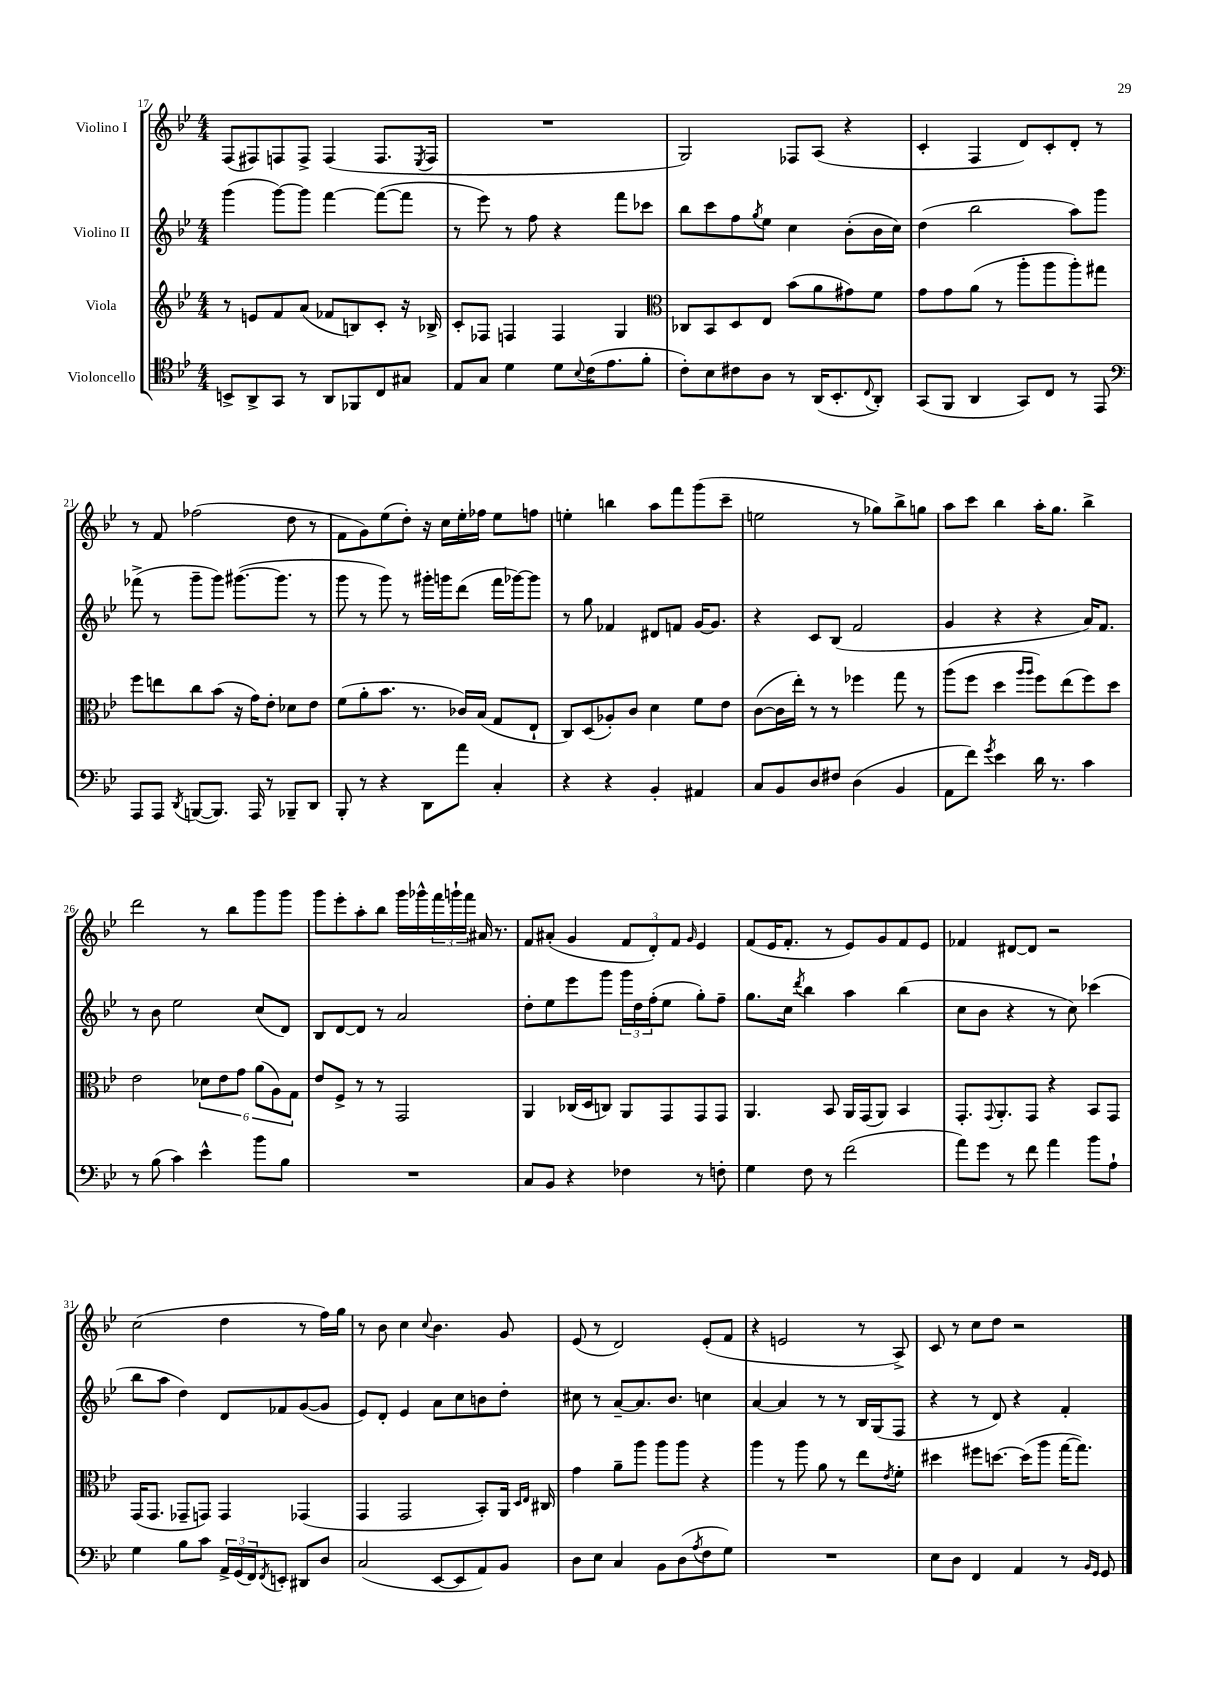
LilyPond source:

<<
\new StaffGroup <<
\new Staff = "s0" \with { instrumentName = "Violino I" } {
    \clef treble \key bes \major \numericTimeSignature \time 4/4
    f8( fis8) f8 f8-> f4( f8. \acciaccatura { ees8 } f16 |
    R1 |
    g2) fes8 a8( r4 |
    c'4-. f4 d'8) c'8-. d'8-. r8 |
    r8 f'8 fes''2( d''8 r8 |
    f'8 g'8) ees''8( d''8-.) r16 c''16 ees''16-. fes''16 ees''8 f''8 |
    e''4-. b''4 a''8 f'''8 g'''8( c'''8-- |
    e''2 r8 ges''8) bes''8-> g''8 |
    a''8 c'''8 bes''4 a''16-. g''8. bes''4-> |
    d'''2 r8 bes''8 g'''8 g'''8 |
    g'''8 ees'''8-. a''8-. bes''8 g'''16 ges'''16-^ \tuplet 3/2 { f'''16 g'''16-! f'''16 } ais'16 r8. |
    f'8 ais'8-.( g'4 \tuplet 3/2 { f'8 d'8-.) f'8 } \grace { g'16 } ees'4 |
    f'8( ees'16 f'8.-. r8 ees'8) g'8 f'8 ees'8 |
    fes'4 dis'8~ dis'8 r2 |
    c''2( d''4 r8 f''16) g''16 |
    r8 bes'8 c''4 \appoggiatura { c''8 } bes'4. g'8 |
    ees'8( r8 d'2) ees'8-.( f'8 |
    r4 e'2 r8 a8->) |
    c'8 r8 c''8 d''8 r2 \bar "|." |
}
\new Staff = "s1" \with { instrumentName = "Violino II" } {
    \clef treble \key bes \major \numericTimeSignature \time 4/4
    g'''4( g'''8~) g'''8 f'''4~ f'''8~( f'''8 |
    r8 ees'''8) r8 f''8 r4 f'''8 ces'''8 |
    bes''8 c'''8 f''8 \acciaccatura { g''8 } ees''8 c''4 bes'8-.( bes'16 c''16) |
    d''4( bes''2 a''8) g'''8 |
    fes'''8->( r8 g'''8-- g'''8) gis'''8.~( gis'''8. r8 |
    g'''8 r8 g'''8) r8 gis'''16-. g'''16 d'''8( f'''16 ges'''16~) ges'''8 |
    r8 g''8 fes'4 dis'8 f'8 g'16~ g'8. |
    r4 c'8 bes8( f'2 |
    g'4 r4 r4 a'16) f'8. |
    r8 bes'8 ees''2 c''8( d'8) |
    bes8 d'8~ d'8 r8 a'2 |
    d''8-. ees''8 ees'''8 g'''8 \tuplet 3/2 { g'''16 d''16 f''16-.( } ees''8 g''8-.) f''8-- |
    g''8. c''16 \acciaccatura { d'''8 } bes''4 a''4 bes''4( |
    c''8 bes'8 r4 r8 c''8) ces'''4( |
    bes''8 a''8 d''4) d'8 fes'8 g'8~( g'8 |
    ees'8) d'8-. ees'4 a'8 c''8 b'8 d''8-. |
    cis''8 r8 a'8~-- a'8. bes'8. c''4 |
    a'4~ a'4 r8 r8 bes16 g16( f8 |
    r4 r8 d'8) r4 f'4-. \bar "|." |
}
\new Staff = "s2" \with { instrumentName = "Viola" } {
    \clef treble \key bes \major \numericTimeSignature \time 4/4
    r8 e'8 f'8 a'8( fes'8 b8) c'8-. r16 bes16-> |
    c'8-. fes8 f4 f4 g4 |
    \clef alto ces8 bes,8 d8 ees8 bes'8( a'8 gis'8) f'8 |
    g'8 g'8 a'8( r8 a''8-. a''8 a''8-.) gis''8 |
    f''8 e''8 c''8 bes'8( r16 g'16) ees'8-. des'8 ees'8 |
    f'8( a'8-. bes'8. r8. ces'16) bes16( g8 ees8-! |
    c8) d8( aes8-.) c'8 d'4 f'8 ees'8 |
    c'8~( c'16 ees''16-.) r8 r8 fes''4 g''8 r8 |
    a''8( f''8 d''4 \grace { a''16 a''16 } f''8) ees''8( f''8) d''8 |
    ees'2 \tuplet 6/4 { des'8 ees'8 g'8 a'8( a8) g8 } |
    ees'8 f8-> r8 r8 g,2 |
    a,4 ces16( d16 c8) a,8 g,8 g,8 g,8 |
    a,4. bes,8 a,16 g,16( a,8) bes,4 |
    g,8.-. \appoggiatura { g,8 } a,8.-. g,8 r4 bes,8 g,8 |
    g,16( g,8. ges,8-- g,8) g,4 ges,4( |
    g,4 g,2 bes,8-.) a,16 \grace { d16 ees16 } cis16 |
    g'4 a'8-- a''8 a''8 a''8 r4 |
    a''4 r8 a''8 a'8 r8 ees''8 \acciaccatura { ees'8 } f'8-. |
    dis''4 fis''8 d''8.~ d''16( a''8 g''16~ g''8.) \bar "|." |
}
\new Staff = "s3" \with { instrumentName = "Violoncello" } {
    \clef tenor \key bes \major \numericTimeSignature \time 4/4
    b,8-> a,8-> g,8 r8 a,8 fes,8 c8 gis8 |
    ees8 g8 d'4 d'8 \appoggiatura { bes8 } c'16( ees'8. f'8-. |
    c'8-.) bes8 cis'8 a8 r8 a,16( bes,8.-. \appoggiatura { c8 } a,8-.) |
    g,8( f,8 a,4 g,8) c8 r8 ees,8 |
    \clef bass a,,8 a,,8 \acciaccatura { d,8 } b,,8~( b,,8.) a,,16 r8 bes,,8-- d,8 |
    bes,,8-. r8 r4 d,8 a'8 c4-. |
    r4 r4 bes,4-. ais,4 |
    c8 bes,8 d8 fis8 d4( bes,4 |
    a,8 f'8) \acciaccatura { g'8 } ees'4 d'16 r8. c'4 |
    r8 bes8( c'4) ees'4-^ bes'8 bes8 |
    R1 |
    c8 bes,8 r4 fes4 r8 f8-. |
    g4 f8 r8 f'2( |
    a'8) g'8 r8 f'8 a'4 bes'8 a8-! |
    g4 bes8 c'8 \tuplet 3/2 { a,16-> g,16( f,16) } \acciaccatura { f,8 } e,8-. dis,8 d8 |
    c2( ees,8~ ees,8 a,8) bes,8 |
    d8 ees8 c4 bes,8 d8( \acciaccatura { a8 } f8 g8) |
    R1 |
    ees8 d8 f,4 a,4 r8 \grace { bes,16 g,16 } g,8 \bar "|." |
}
>>
>>
\layout { \context { \Score currentBarNumber = #17 } }
